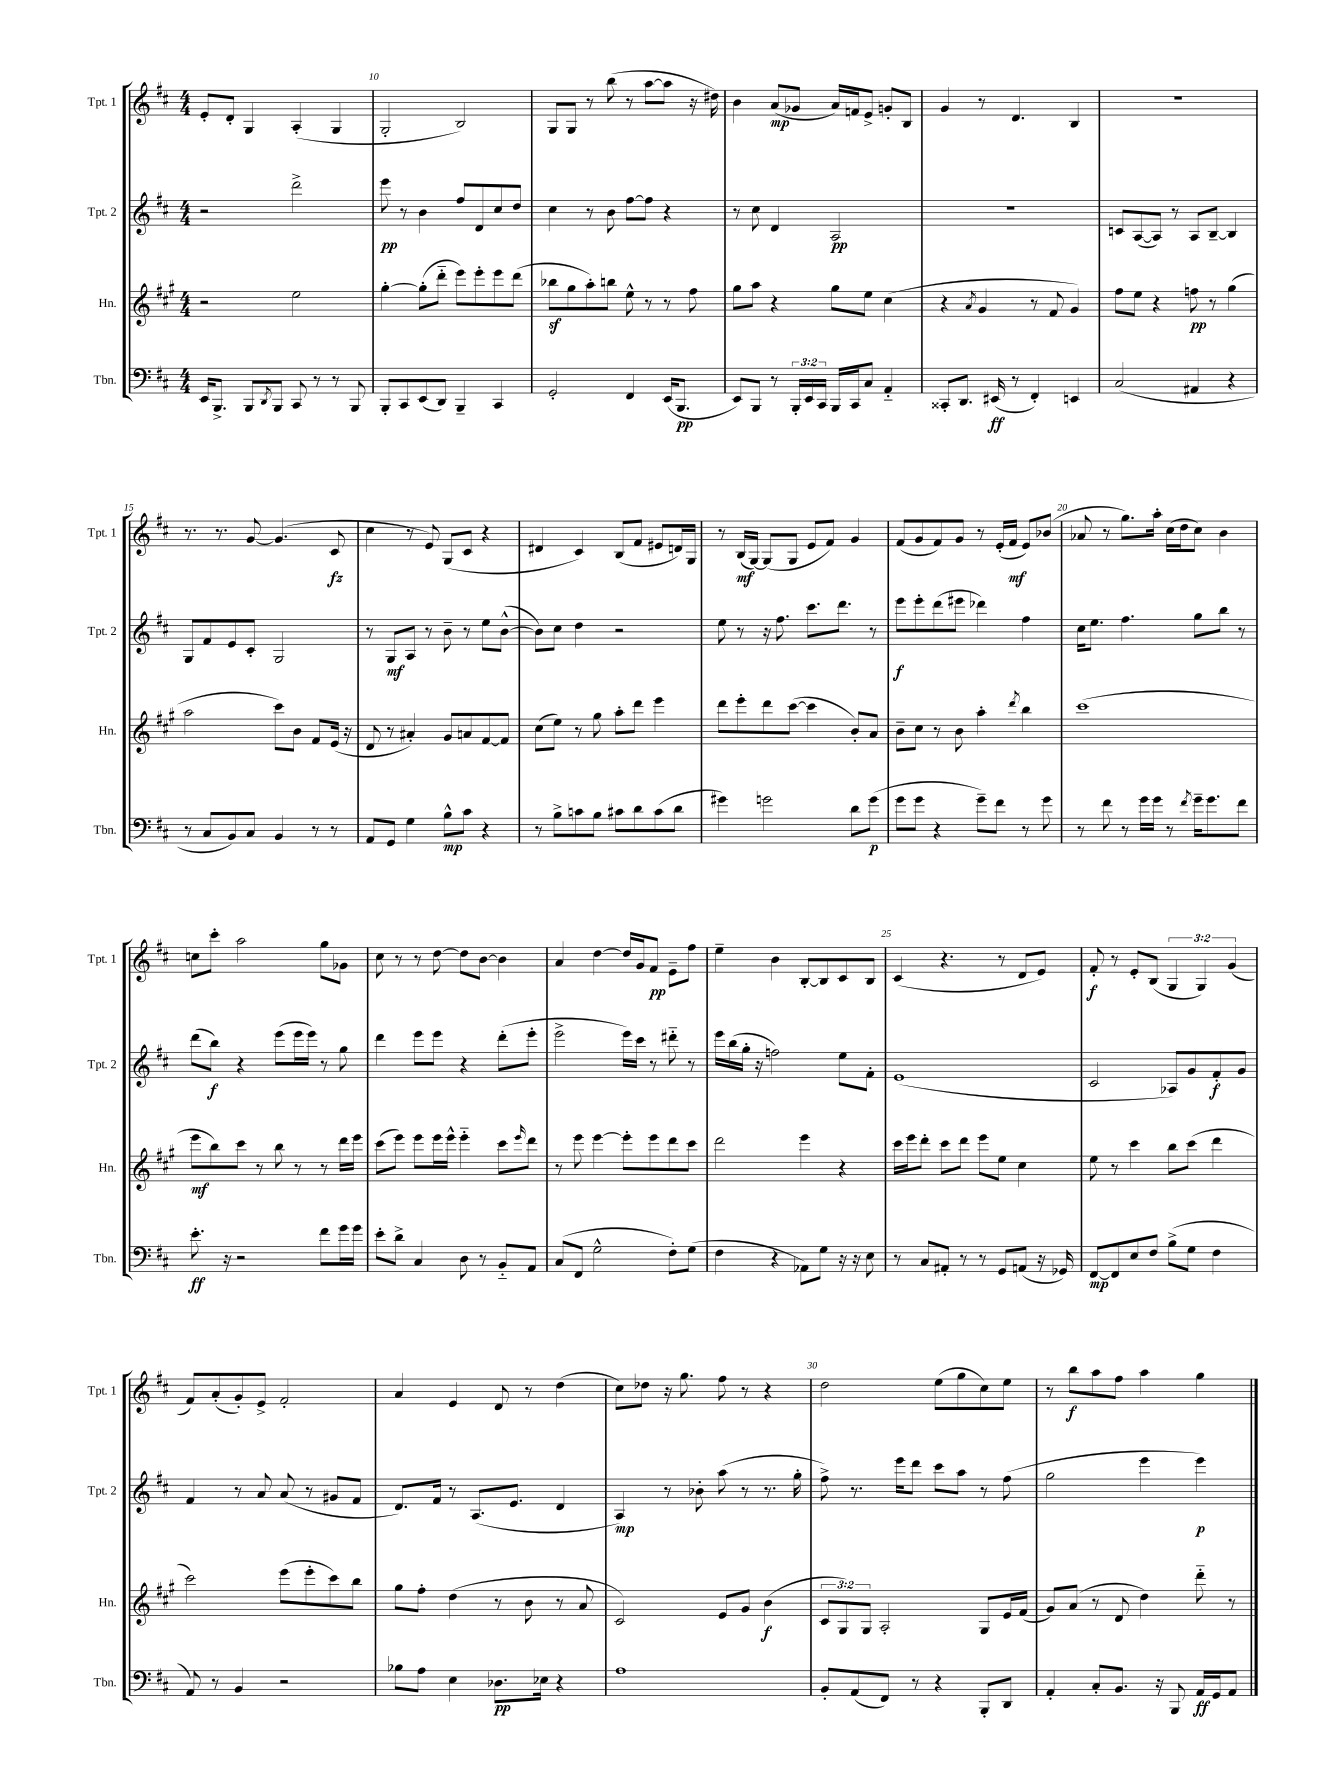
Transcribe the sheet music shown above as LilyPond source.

<<
\new StaffGroup <<
\new Staff = "s0" \with { instrumentName = "Tpt. 1" shortInstrumentName = "Tpt. 1" } {
    \clef treble \key d \major \numericTimeSignature \time 4/4 \override Staff.TupletNumber.text = #tuplet-number::calc-fraction-text
    e'8-. d'8-. g4 a4-.( g4 |
    g2-. b2) |
    g8 g8 r8 b''8( r8 a''8~ a''8 r16 dis''16) |
    b'4 a'8\mp( ges'8 a'16) f'16 e'8-> g'8-. b8 |
    g'4 r8 d'4. b4 |
    R1 |
    r8. r8. g'8~ g'4.( cis'8\fz |
    cis''4 r8 e'8) g8( cis'8 r4 |
    dis'4 cis'4) b8( fis'8 eis'8 d'16) g16 |
    r8 b16\mf( g16~) g8( g8 e'8 fis'8) g'4 |
    fis'8( g'8 fis'8) g'8 r8 e'16-.( fis'16\mf e'8) bes'8( |
    aes'8 r8 g''8.) a''16-. cis''16( d''16 cis''8) b'4 |
    c''8 cis'''8-. a''2 g''8 ges'8 |
    cis''8 r8 r8 d''8~ d''8 b'8~ b'4 |
    a'4 d''4~ d''16 g'16 fis'8\pp e'8-- fis''8 |
    e''4-- b'4 b8~-. b8 cis'8 b8 |
    cis'4( r4. r8 d'8 e'8) |
    fis'8-.\f r8 e'8-. b8( \tuplet 3/2 { g4 g4) g'4( } |
    fis'8) a'8-.( g'8-.) e'8-> fis'2-. |
    a'4 e'4 d'8 r8 d''4( |
    cis''8) des''8 r16 g''8. fis''8 r8 r4 |
    d''2 e''8( g''8 cis''8) e''8 |
    r8 b''8\f a''8 fis''8 a''4 g''4 \bar "|." |
}
\new Staff = "s1" \with { instrumentName = "Tpt. 2" shortInstrumentName = "Tpt. 2" } {
    \clef treble \key d \major \numericTimeSignature \time 4/4
    r2 d'''2-> |
    e'''8\pp r8 b'4 fis''8 d'8 cis''8 d''8 |
    cis''4 r8 b'8 fis''8~ fis''8 r4 |
    r8 cis''8 d'4 a2\pp |
    r1 |
    c'8 a8~( a8) r8 a8 b8~-- b4 |
    g8 fis'8 e'8 cis'8-. g2 |
    r8 g8\mf a8 r8 b'8-- r8 e''8 b'8~-^( |
    b'8) cis''8 d''4 r2 |
    e''8 r8 r16 fis''8. cis'''8. d'''8. r8 |
    e'''8\f e'''8-. d'''8( eis'''8 des'''4) fis''4 |
    cis''16 e''8. fis''4. g''8 b''8 r8 |
    d'''8( b''8\f) r4 e'''8( e'''16 e'''16) r8 g''8 |
    d'''4 e'''8 e'''8 r4 d'''8-.( e'''8-. |
    e'''2-> e'''16) cis'''16 r8 dis'''8-_ r8 |
    e'''16 b''16( g''16-. r16 f''2) e''8 fis'8-. |
    e'1( |
    cis'2 aes8) g'8 fis'8-.\f g'8 |
    fis'4 r8 a'8 a'8( r8 gis'8 fis'8 |
    d'8.) fis'16 r8 a8.( e'8. d'4 |
    a4\mp) r8 bes'8-. a''8( r8 r8. g''16-. |
    fis''8->) r8. e'''16 d'''8 cis'''8 a''8 r8 fis''8( |
    g''2 e'''4 e'''4\p) \bar "|." |
}
\new Staff = "s2" \with { instrumentName = "Hn." shortInstrumentName = "Hn." } {
    \clef treble \key a \major \numericTimeSignature \time 4/4 \override Staff.TupletNumber.text = #tuplet-number::calc-fraction-text
    r2 e''2 |
    gis''4~-. gis''8-.( d'''8-_ e'''8) e'''8-. e'''8 d'''8( |
    bes''8\sf gis''8 a''8-.) b''8 e''8-^ r8 r8 fis''8 |
    gis''8 a''8 r4 gis''8 e''8 cis''4( |
    r4 \acciaccatura { a'8 } gis'4 r8 fis'8 gis'4) |
    fis''8 e''8 r4 f''8\pp r8 gis''4( |
    a''2 cis'''8) b'8 fis'8 e'16( r16 |
    d'8 r8 ais'4-.) gis'8 a'8 fis'8~ fis'8 |
    cis''8( e''8) r8 gis''8 a''8-. d'''8 e'''4 |
    d'''8 e'''8-. d'''8 cis'''8~( cis'''4 b'8-.) a'8 |
    b'8-- cis''8 r8 b'8 a''4-. \acciaccatura { d'''8 } b''4 |
    cis'''1( |
    e'''8\mf b''8) cis'''8 r8 b''8 r8 r8 d'''16 e'''16 |
    cis'''8( e'''8) e'''8 e'''16 e'''16-^ e'''4-_ cis'''8 \grace { e'''16 } d'''8 |
    r8 e'''8 e'''4~ e'''8-. e'''8 d'''8 cis'''8 |
    d'''2 e'''4 r4 |
    cis'''16 e'''16 d'''8-. cis'''8 d'''8 e'''8 e''8 cis''4 |
    e''8 r8 cis'''4 b''8 cis'''8( d'''4 |
    cis'''2) e'''8( e'''8-. cis'''8) b''8 |
    gis''8 fis''8-. d''4( r8 b'8 r8 a'8 |
    cis'2) e'8 gis'8 b'4\f( |
    \tuplet 3/2 { cis'8 gis8) gis8 } a2-. gis8 e'16 fis'16( |
    gis'8) a'8( r8 d'8 d''4) d'''8-_ r8 \bar "|." |
}
\new Staff = "s3" \with { instrumentName = "Tbn." shortInstrumentName = "Tbn." } {
    \clef bass \key d \major \numericTimeSignature \time 4/4 \override Staff.TupletNumber.text = #tuplet-number::calc-fraction-text
    e,16 b,,8.-> b,,8 \acciaccatura { d,8 } b,,8 cis,8 r8 r8 b,,8 |
    b,,8-. cis,8 e,8( d,8) b,,4-- cis,4 |
    g,2-. fis,4 e,16( b,,8.\pp |
    e,8) b,,8 r8 \tuplet 3/2 { b,,16-. e,16 cis,16 } b,,16 cis,16 cis8 a,4-_ |
    cisis,8-. d,8. eis,16\ff( r8 fis,4-.) e,4 |
    cis2( ais,4 r4 |
    r8 cis8 b,8) cis8 b,4 r8 r8 |
    a,8 g,8 g4 b8-^\mp cis'8 r4 |
    r8 b8-> c'8 b8 cis'8 d'8 cis'8( d'8 |
    gis'4) g'2 d'8 g'8\p( |
    g'8 g'8 r4 g'8--) fis'8 r8 g'8 |
    r8 fis'8 r8 g'16 g'16 r8 \acciaccatura { fis'8 } g'16-- g'8. fis'8 |
    e'8.-.\ff r16 r2 fis'8 g'16 g'16 |
    e'8-. d'8-> cis4 d8 r8 b,8-_ a,8 |
    cis8( fis,8 g2-^ fis8-.) g8( |
    fis4 r4 aes,8) g8 r16 r16 e8 |
    r8 cis8 ais,8-. r8 r8 g,8 a,8( r16 ges,16) |
    fis,8~\mp fis,8 e8 fis8 b8->( g8 fis4 |
    a,8) r8 b,4 r2 |
    bes8 a8 e4 des8.\pp ees16 r4 |
    a1 |
    b,8-. a,8( fis,8) r8 r4 b,,8-. d,8 |
    a,4-. cis8-. b,8. r16 b,,8 a,16\ff g,16 a,8 \bar "|." |
}
>>
>>
\layout { \context { \Score currentBarNumber = #9 \override BarNumber.break-visibility = ##(#f #t #t) barNumberVisibility = #(every-nth-bar-number-visible 5) } }
